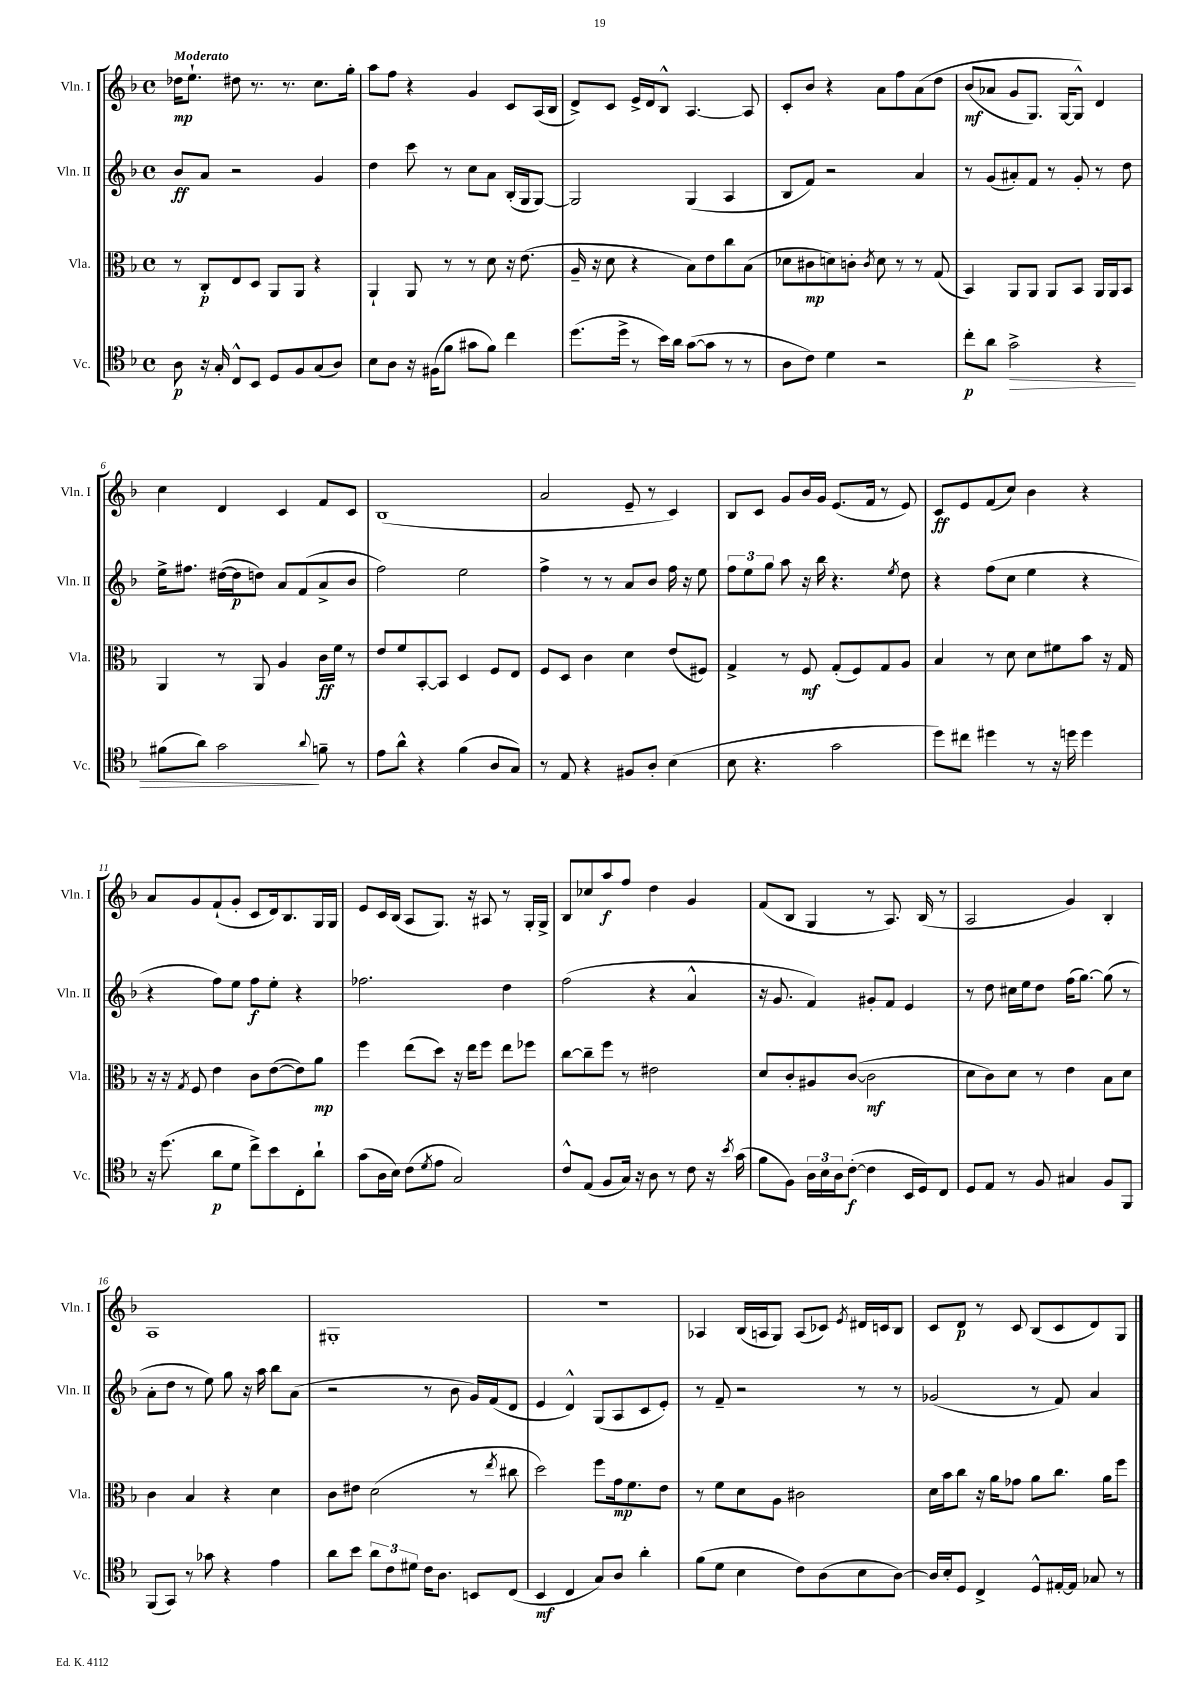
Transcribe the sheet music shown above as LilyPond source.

<<
\new StaffGroup <<
\new Staff = "s0" \with { instrumentName = "Vln. I" shortInstrumentName = "Vln. I" } {
    \clef treble \key f \major \defaultTimeSignature \time 4/4 \tempo "Moderato"
    des''16\mp e''8.-! dis''8 r8. r8. c''8. g''16-. |
    a''8 f''8 r4 g'4 c'8 a16( bes16 |
    d'8->) c'8 e'16-> d'16 bes8-^ a4.~ a8 |
    c'8-. bes'8 r4 a'8 f''8 a'8\( d''8 |
    bes'8\mf( aes'8 g'8 g8.) g16~ g8-^\) d'4 |
    c''4 d'4 c'4 f'8 c'8 |
    bes1( |
    a'2 e'8-- r8 c'4) |
    bes8 c'8 g'8 bes'16 g'16 e'8.( f'16 r8 e'8) |
    c'8\ff e'8 f'8( c''8) bes'4 r4 |
    a'8 g'8 f'8-!( g'8-. c'8 d'16) bes8. g16 g16 |
    e'8 c'16 bes16( a8 g8.) r16 ais8 r8 g16-. g16-> |
    bes8 ces''8 a''8\f f''8 d''4 g'4 |
    f'8( bes8 g4 r8 a8.) bes16( r8 |
    a2 g'4) bes4-. |
    a1 |
    gis1-. |
    r1 |
    aes4 bes16( a16 g8) a8( ces'8) \acciaccatura { e'8 } dis'16 c'16 bes8 |
    c'8 d'8\p r8 c'8 bes8( c'8 d'8) g8 \bar "|." |
}
\new Staff = "s1" \with { instrumentName = "Vln. II" shortInstrumentName = "Vln. II" } {
    \clef treble \key f \major \defaultTimeSignature \time 4/4
    bes'8\ff a'8 r2 g'4 |
    d''4 c'''8 r8 c''8 a'8 bes16-.( g16 g8~) |
    g2 g4( a4 |
    bes8 f'8) r2 a'4 |
    r8 g'8( ais'8-.) f'8 r8 g'8-. r8 d''8 |
    e''16-> fis''8. dis''16~( dis''16\p d''8) a'8 f'8( a'8-> bes'8 |
    f''2) e''2 |
    f''4-> r8 r8 a'8 bes'8 f''16 r16 e''8 |
    \tuplet 3/2 { f''8 e''8 g''8 } a''8 r16 bes''16 r4. \acciaccatura { e''8 } d''8 |
    r4 f''8( c''8 e''4 r4 |
    r4 f''8) e''8 f''8\f e''8-. r4 |
    fes''2. d''4 |
    f''2( r4 a'4-^ |
    r16 g'8. f'4) gis'8-. f'8 e'4 |
    r8 d''8 cis''16 e''16 d''8 f''16( g''8.~) g''8( r8 |
    a'8-. d''8 r8 e''8) g''8 r16 a''16 bes''8 a'8( |
    r2 r8 bes'8 g'16) f'16( d'8 |
    e'4 d'4-^) g8( a8 c'8 e'8-.) |
    r8 f'8-- r2 r8 r8 |
    ges'2( r8 f'8) a'4 \bar "|." |
}
\new Staff = "s2" \with { instrumentName = "Vla." shortInstrumentName = "Vla." } {
    \clef alto \key f \major \defaultTimeSignature \time 4/4
    r8 c8-.\p e8 d8 a,8 a,8 r4 |
    a,4-! a,8 r8 r8 d'8 r16 e'8.( |
    a16-- r16 d'8 r4 bes8) e'8 c''8 bes8( |
    des'8 cis'8\mp d'8) c'8-. \acciaccatura { c'8 } d'8 r8 r8 g8( |
    bes,4) a,8 a,8 a,8 bes,8 a,16 a,16 bes,8 |
    a,4 r8 a,8 a4 c'16\ff f'16 r8 |
    e'8 f'8 bes,8~-. bes,8 d4 f8 e8 |
    f8 d8 c'4 d'4 e'8( fis8) |
    g4-> r8 f8\mf g8-.( f8) g8 a8 |
    bes4 r8 d'8 d'8 fis'8 bes'8 r16 g16 |
    r16 r16 \acciaccatura { g8 } f8 e'4 c'8 e'8~( e'8) a'8\mp |
    f''4 e''8( d''8) r16 e''16 f''8 e''8 fes''8 |
    c''8~ c''8-- f''8 r8 eis'2 |
    d'8 c'8-. ais8 c'8~( c'2\mf |
    d'8 c'8) d'8 r8 e'4 bes8 d'8 |
    c'4 bes4 r4 d'4 |
    c'8 eis'8 d'2( r8 \acciaccatura { e''8 } cis''8 |
    d''2) f''8 g'16\mp f'8. e'8 |
    r8 f'8 d'8 a8 cis'2 |
    d'16 bes'16 c''8 r16 a'16 ges'8 a'8 c''8. a'16 f''8 \bar "|." |
}
\new Staff = "s3" \with { instrumentName = "Vc." shortInstrumentName = "Vc." } {
    \clef tenor \key f \major \defaultTimeSignature \time 4/4
    a8\p r16 g16-. c8-^ bes,8 d8 f8 g8( a8) |
    bes8 a8 r16 fis16( f'8 gis'8 f'8) c''4 |
    d''8.( d''16-> r8 bes'16) a'16 g'8~( g'8 r8 r8 |
    a8 c'8) d'4 r2 |
    c''8-.\p a'8 g'2->\> r4 |
    fis'8( a'8) g'2\! \appoggiatura { a'8 } f'8-- r8 |
    e'8 a'8-^ r4 f'4( a8 g8) |
    r8 e8 r4 fis8 a8-. bes4( |
    bes8 r4. g'2 |
    d''8) cis''8 dis''4 r8 r16 d''16 d''4 |
    r16 d''8.( a'8\p d'8 c''8->) bes'8 c8-. a'8-! |
    g'8( a16 bes16) c'8( \acciaccatura { d'8 } e'8 g2) |
    c'8-^ e8( f8 g16) r16 a8 r8 c'8 r16 \acciaccatura { bes'8 } g'16( |
    f'8 f8) \tuplet 3/2 { a16 bes16 a16 } c'8~-.\f( c'4 bes,16 d16) c8 |
    d8 e8 r8 f8 gis4 f8 f,8 |
    f,8( g,8) r8 ges'8 r4 e'4 |
    a'8 bes'8 \tuplet 3/2 { a'8 c'8 dis'8 } c'16 a8. b,8 c8( |
    bes,4\mf c4 g8) a8 a'4-. |
    f'8( d'8 bes4 c'8) a8( bes8 a8~) |
    a16 bes16-. d8 c4-> d8-^ eis16~-. eis16 ges8 r8 \bar "|." |
}
>>
>>
